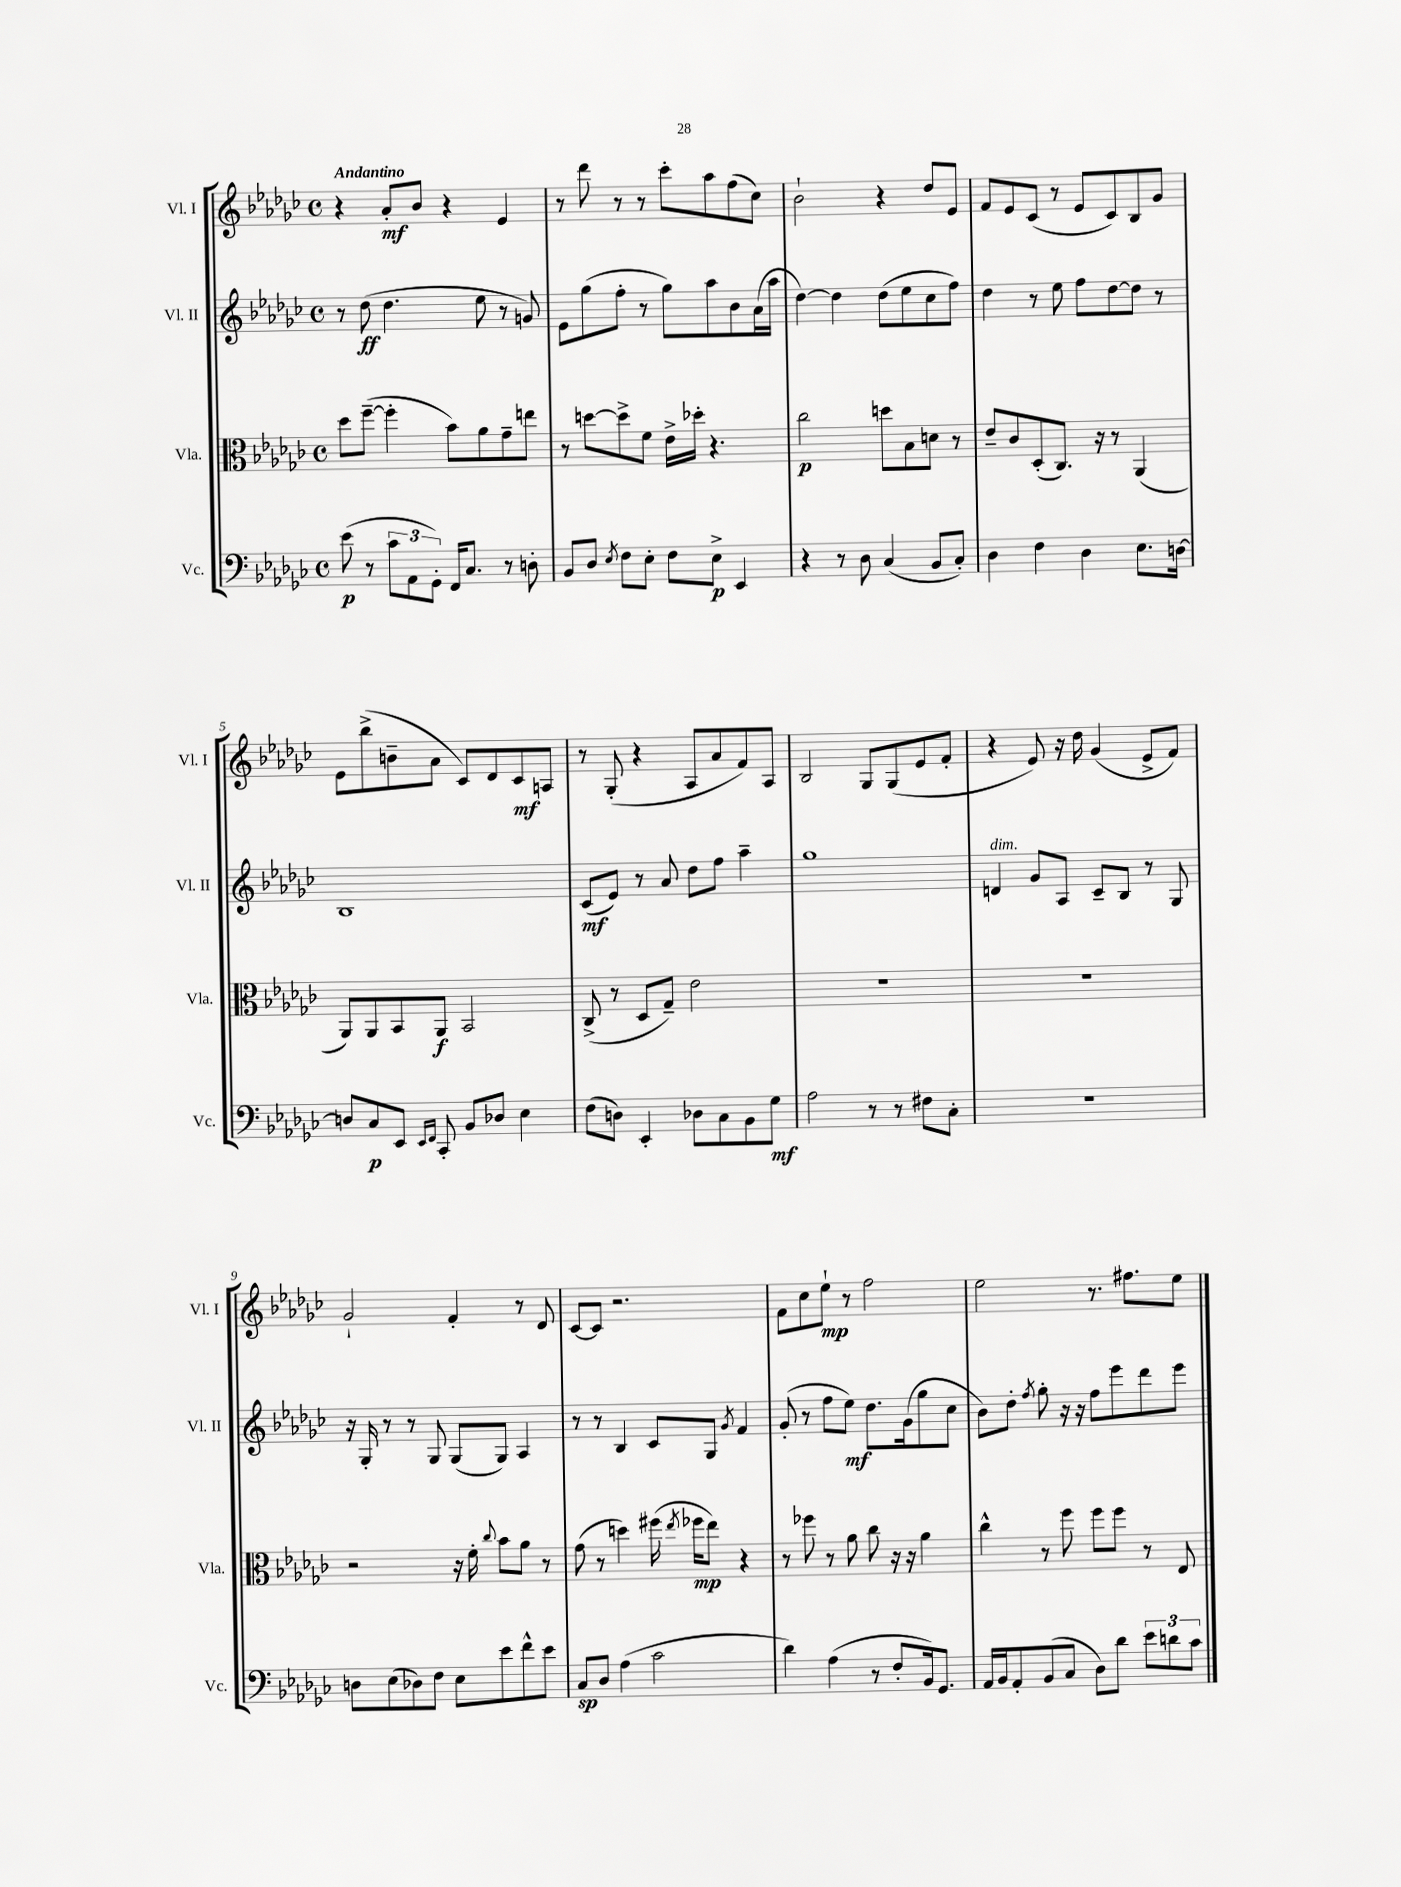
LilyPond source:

<<
\new StaffGroup <<
\new Staff = "s0" \with { instrumentName = "Vl. I" shortInstrumentName = "Vl. I" } {
    \clef treble \key ges \major \defaultTimeSignature \time 4/4 \tempo "Andantino"
    \autoBeamOff r4 aes'8[-.\mf bes'8] r4 ees'4 |
    r8 des'''8 r8 r8 ces'''8[-. aes''8 f''8( ces''8]) |
    bes'2-! r4 des''8[ ees'8] |
    f'8[ ees'8 ces'8]( r8 ees'8[ ces'8) bes8 ges'8] |
    ees'8[ bes''8->( b'8-- aes'8] ces'8[) des'8 ces'8\mf a8] |
    r8 ges8-.( r4 aes8[ aes'8 f'8) aes8] |
    bes2 ges8[ ges8( ees'8 f'8]-. |
    r4 ees'8) r16 des''16 ges'4( ees'8[-> f'8]) |
    ges'2-! f'4-. r8 des'8 |
    ces'8[~ ces'8] r2. |
    f'8[ ces''8 ees''8]-!\mp r8 f''2 |
    ees''2 r8. fis''8.[ ees''8] \bar "|." |
}
\new Staff = "s1" \with { instrumentName = "Vl. II" shortInstrumentName = "Vl. II" } {
    \clef treble \key ges \major \defaultTimeSignature \time 4/4
    \autoBeamOff r8 des''8\ff( des''4. ees''8 r8 g'8) |
    ees'8[ ges''8( f''8]-. r8 ges''8[) aes''8 bes'8 aes'16( aes''16] |
    des''4~) des''4 des''8[( ees''8 ces''8 f''8]) |
    des''4 r8 ees''8 f''8[ des''8~ des''8] r8 |
    bes1 |
    ces'8[\mf( ees'8]) r8 aes'8 des''8[ f''8] aes''4-- |
    ges''1 |
    d'4^\markup { \italic "dim." } ges'8[ aes8] ces'8[-- bes8] r8 ges8 |
    r16 ges16-. r8 r8 ges8 ges8[( ges8]) aes4 |
    r8 r8 bes4 ces'8[ ges8] \acciaccatura { ges'8 } f'4 |
    ges'8-.( r8 f''8[ ees''8]\mf) des''8.[ ges'16( ges''8 ces''8] |
    bes'8[) des''8]-. \acciaccatura { f''8 } ges''8-. r16 r16 f''8[ ees'''8 des'''8 ees'''8] \bar "|." |
}
\new Staff = "s2" \with { instrumentName = "Vla." shortInstrumentName = "Vla." } {
    \clef alto \key ges \major \defaultTimeSignature \time 4/4
    \autoBeamOff des''8[ f''8]~--( f''4-. bes'8[) aes'8 ges'8-- e''8] |
    r8 d''8[~ d''8-> f'8] ees'16[-> des''16]-. r4. |
    ces''2\p d''8[ bes8 d'8] r8 |
    ees'8[-- ces'8 des8-.( ces8.]) r16 r8 aes,4( |
    aes,8[) aes,8 bes,8 aes,8]\f bes,2 |
    ces8->( r8 des8[ ges8]--) ees'2 |
    R1 |
    R1 |
    r2 r16 f'16-. \appoggiatura { ces''8 } bes'8[ aes'8] r8 |
    ges'8( r8 d''4) fis''16( \acciaccatura { ees''8 } fes''16[\mp ees''8]) r4 |
    r8 fes''8 r8 aes'8 ces''8 r16 r16 aes'4 |
    ces''4-^ r8 f''8 f''8[ f''8] r8 ees8 \bar "|." |
}
\new Staff = "s3" \with { instrumentName = "Vc." shortInstrumentName = "Vc." } {
    \clef bass \key ges \major \defaultTimeSignature \time 4/4
    \autoBeamOff ees'8\p( r8 \tuplet 3/2 { ces'8[ aes,8 ges,8]-.) } f,16[ ces8.] r8 d8-. |
    bes,8[ des8] \acciaccatura { ees8 } f8[ ees8]-. f8[ ees8]->\p ees,4 |
    r4 r8 des8 ces4( bes,8[ ces8]-.) |
    des4 f4 des4 ees8.[ d16]~ |
    d8[ ces8\p ees,8] \grace { ees,16[ f,16] } ces,8-. bes,8[ des8] ees4 |
    f8[( d8]) ees,4-. des8[ ces8 bes,8 ges8]\mf |
    aes2 r8 r8 fis8[ ces8]-. |
    R1 |
    d8[ ees8( des8) f8] ees8[ ees'8 f'8-^ ees'8] |
    ces8[\sp des8] aes4( ces'2 |
    des'4) aes4( r8 f8[-. bes,16) ges,8.] |
    aes,16[ bes,16 aes,8-. bes,8( ces8] des8[) des'8] \tuplet 3/2 { ees'8[ d'8 ces'8] } \bar "|." |
}
>>
>>
